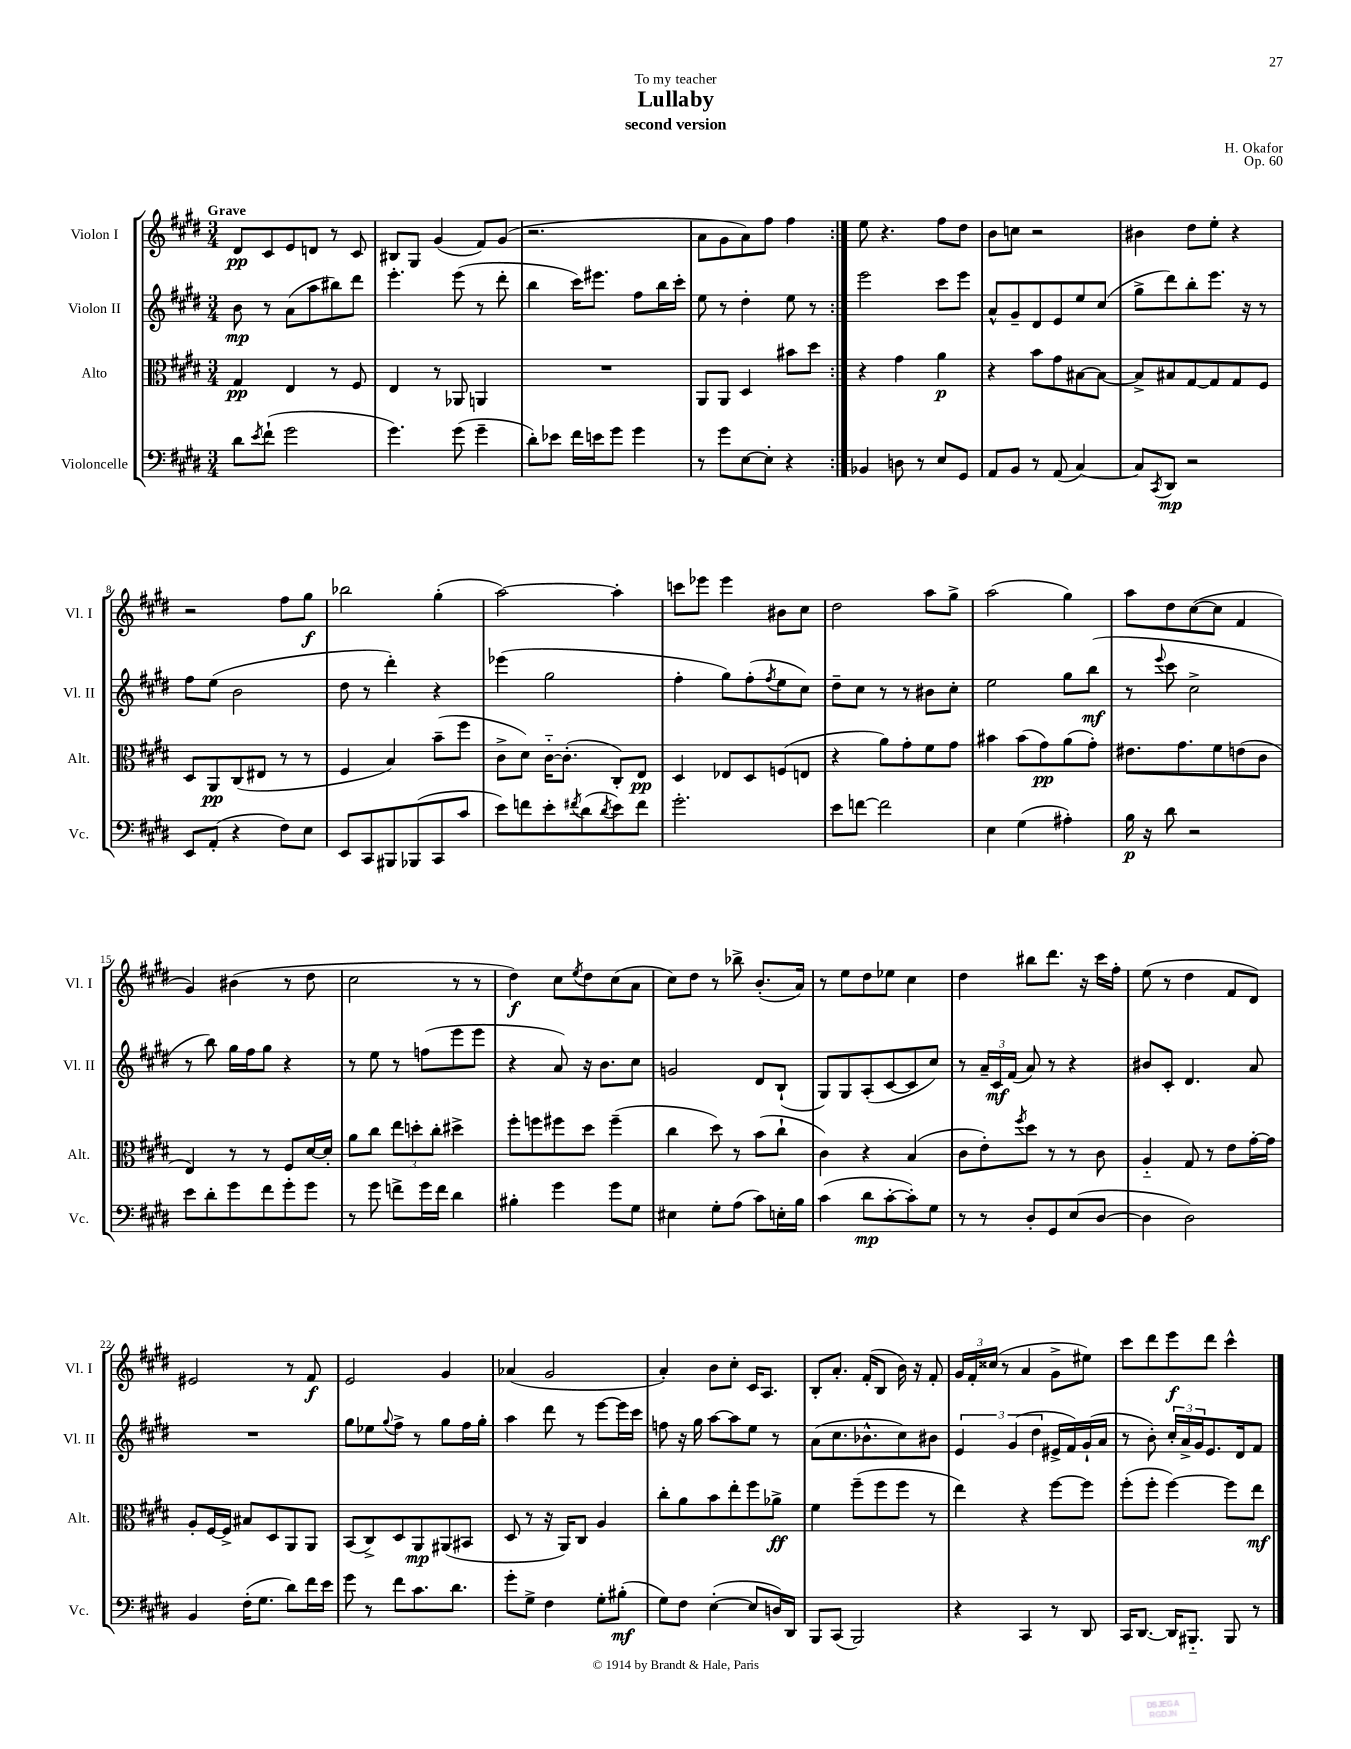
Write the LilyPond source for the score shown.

\header { title = "Lullaby" composer = "H. Okafor" subtitle = "second version" dedication = "To my teacher" opus = "Op. 60" }
<<
\new StaffGroup <<
\new Staff = "s0" \with { instrumentName = "Violon I" shortInstrumentName = "Vl. I" } {
    \clef treble \key e \major \numericTimeSignature \time 3/4 \tempo "Grave"
    \repeat volta 2 { dis'8\pp cis'8 e'8 d'8 r8 cis'8 |
    bis8 gis8 gis'4( fis'8) gis'8( |
    r2. |
    a'8 gis'8 a'8) fis''8 fis''4 | }
    e''8 r4. fis''8 dis''8 |
    b'8 c''8 r2 |
    bis'4 dis''8 e''8-. r4 |
    r2 fis''8 gis''8\f |
    bes''2 gis''4-.( |
    a''2~) a''4-. |
    c'''8 ees'''8 ees'''4 bis'8 cis''8 |
    dis''2 a''8 gis''8-> |
    a''2( gis''4) |
    a''8 dis''8 cis''8~( cis''8 fis'4 |
    gis'4) bis'4( r8 dis''8 |
    cis''2 r8 r8 |
    dis''4\f) cis''8 \acciaccatura { e''8 } dis''8 cis''8( a'8 |
    cis''8) dis''8 r8 bes''8-> b'8.-.( a'16) |
    r8 e''8 dis''8 ees''8 cis''4 |
    dis''4 bis''8 dis'''8. r16 cis'''16 fis''16-. |
    e''8( r8 dis''4 fis'8 dis'8) |
    eis'2 r8 fis'8\f |
    e'2 gis'4 |
    aes'4( gis'2 |
    a'4-.) b'8 cis''8-. cis'16 a8. |
    b8-. a'8.-. fis'16-.( b8 b'16) r16 fis'8-. |
    \tuplet 3/2 { gis'16 fis'16-. cisis''16( } r8 a'4 gis'8-> eis''8) |
    cis'''8 dis'''8 e'''8\f dis'''8 cis'''4-^ \bar "|." |
}
\new Staff = "s1" \with { instrumentName = "Violon II" shortInstrumentName = "Vl. II" } {
    \clef treble \key e \major \numericTimeSignature \time 3/4
    \repeat volta 2 { b'8\mp r8 a'8( a''8 bis''8) dis'''8 |
    e'''4.-. e'''8( r8 dis'''8-. |
    b''4 cis'''16) eis'''8. fis''8 b''16 cis'''16-. |
    e''8 r8 dis''4-. e''8 r8 | }
    e'''2 cis'''8 e'''8 |
    a'8-^ gis'8-- dis'8 e'8 e''8 cis''8( |
    gis''8-> dis'''8) b''8-. e'''8. r16 r8 |
    fis''8 e''8( b'2 |
    dis''8 r8 dis'''4-.) r4 |
    ees'''4( gis''2 |
    fis''4-. gis''8) fis''8-.( \acciaccatura { fis''8 } e''8 cis''8) |
    dis''8-- cis''8 r8 r8 bis'8 cis''8-. |
    e''2 gis''8 b''8\mf( |
    r8 \appoggiatura { e'''8 } cis'''8 cis''2-> |
    r8 b''8) gis''16 fis''16 gis''8 r4 |
    r8 e''8 r8 f''8( e'''8 e'''8 |
    r4 a'8) r16 b'8. cis''8 |
    g'2 dis'8 b8-!( |
    gis8) gis8 a8-.( cis'8~ cis'8 cis''8) |
    r8 \tuplet 3/2 { a'16-- cis'16\mf fis'16( } a'8) r8 r4 |
    bis'8 cis'8-. dis'4. a'8 |
    R2. |
    gis''8 ees''8 \appoggiatura { gis''8 } fis''8-> r8 gis''8 fis''16 gis''16-. |
    a''4 dis'''8 r8 e'''8~ e'''16 cis'''16 |
    f''8 r16 gis''16 a''8~ a''8 e''8 r8 |
    a'8( cis''8. bes'8.-^ cis''8) bis'8 |
    \tuplet 3/2 { e'4 gis'4( dis''4 } eis'16-> fis'16) gis'16-!( a'16 |
    r8 b'8-.) \tuplet 3/2 { cis''16-. a'16-> gis'16 } e'8. dis'16 fis'8 \bar "|." |
}
\new Staff = "s2" \with { instrumentName = "Alto" shortInstrumentName = "Alt." } {
    \clef alto \key e \major \numericTimeSignature \time 3/4
    \repeat volta 2 { gis4\pp e4 r8 fis8 |
    e4 r8 aes,8 a,4 |
    R2. |
    a,8 a,8 dis4 bis'8 dis''8 | }
    r4 gis'4 a'4\p |
    r4 b'8 gis'8 bis8~ bis8~ |
    bis8-> bis8 gis8~ gis8 gis8 fis8 |
    dis8 a,8\pp cis8( eis8 r8 r8 |
    fis4 b4) b'8--( fis''8 |
    cis'8-> dis'8) cis'16~-_ cis'8.-.( cis8-.) e8\pp |
    dis4 ees8 dis8 f8( e8 |
    r4 a'8) gis'8-. fis'8 gis'8 |
    bis'4 bis'8( gis'8\pp) a'8( gis'8-.) |
    eis'8. gis'8. fis'8 e'8( cis'8 |
    e4) r8 r8 fis8 dis'16~ dis'16-. |
    a'8 cis''8 \tuplet 3/2 { e''8 d''8-. cis''8-. } dis''4-> |
    fis''8-. f''8 fis''8 dis''8 fis''4--( |
    cis''4 dis''8) r8 b'8( cis''8-! |
    cis'4) r4 b4( |
    cis'8 e'8-.) \acciaccatura { fis''8 } dis''8 r8 r8 cis'8 |
    a4-_ gis8 r8 e'8 gis'16~-. gis'16 |
    a8-. fis16~ fis16-> bis8 dis8 a,8 a,8 |
    b,8( cis8->) dis8 a,8\mp ais,8( bis,8 |
    dis8 r8 r16 a,16) cis8 a4 |
    cis''8-. a'8 b'8 e''8-. fis''8 aes'8->\ff |
    fis'4 fis''8--( fis''8 fis''8 r8 |
    e''4) r4 fis''8~ fis''8 |
    fis''8-.( fis''8-. fis''4~) fis''8 e''8\mf \bar "|." |
}
\new Staff = "s3" \with { instrumentName = "Violoncelle" shortInstrumentName = "Vc." } {
    \clef bass \key e \major \numericTimeSignature \time 3/4
    \repeat volta 2 { dis'8 \acciaccatura { e'8 } fis'8-!( gis'2 |
    gis'4.) gis'8( gis'4-- |
    dis'8-.) ees'8 fis'16 e'16 gis'8 gis'4 |
    r8 gis'8 e8~ e8-. r4 | }
    bes,4 d8 r8 e8 gis,8 |
    a,8 b,8 r8 a,8( cis4~) |
    cis8 \acciaccatura { cis,8 } dis,8\mp r2 |
    e,8 a,8-.( r4 fis8) e8 |
    e,8 cis,8 bis,,8 bes,,8( cis,8 cis'8 |
    e'8) f'8 e'8-. \acciaccatura { fis'8 } dis'8( \acciaccatura { dis'8 } e'8) fis'8 |
    gis'2.-. |
    e'8 f'8~ f'2 |
    e4 gis4( ais4-.) |
    b16\p r16 dis'8 r2 |
    e'8 dis'8-. gis'8 fis'8 gis'8-. gis'8 |
    r8 gis'8 f'8-> gis'16 f'16 dis'4 |
    bis4-. gis'4 gis'8 gis8 |
    eis4 gis8-. a8( cis'8) e16-. b16 |
    cis'4( dis'8\mp cis'8~-. cis'8-.) gis8 |
    r8 r8 dis8-. gis,8 e8( dis8~ |
    dis4 dis2) |
    b,4 fis16-.( gis8. dis'8) fis'16 e'16 |
    gis'8 r8 fis'8 cis'8. dis'8. |
    gis'8-. gis8-> fis4 gis8-. bis8-.\mf( |
    gis8) fis8 e4~-.( e8 d16) dis,16 |
    b,,8 cis,8( b,,2) |
    r4 cis,4 r8 dis,8 |
    cis,16 dis,8.~ dis,16 bis,,8.-_ bis,,8 r8 \bar "|." |
}
>>
>>
